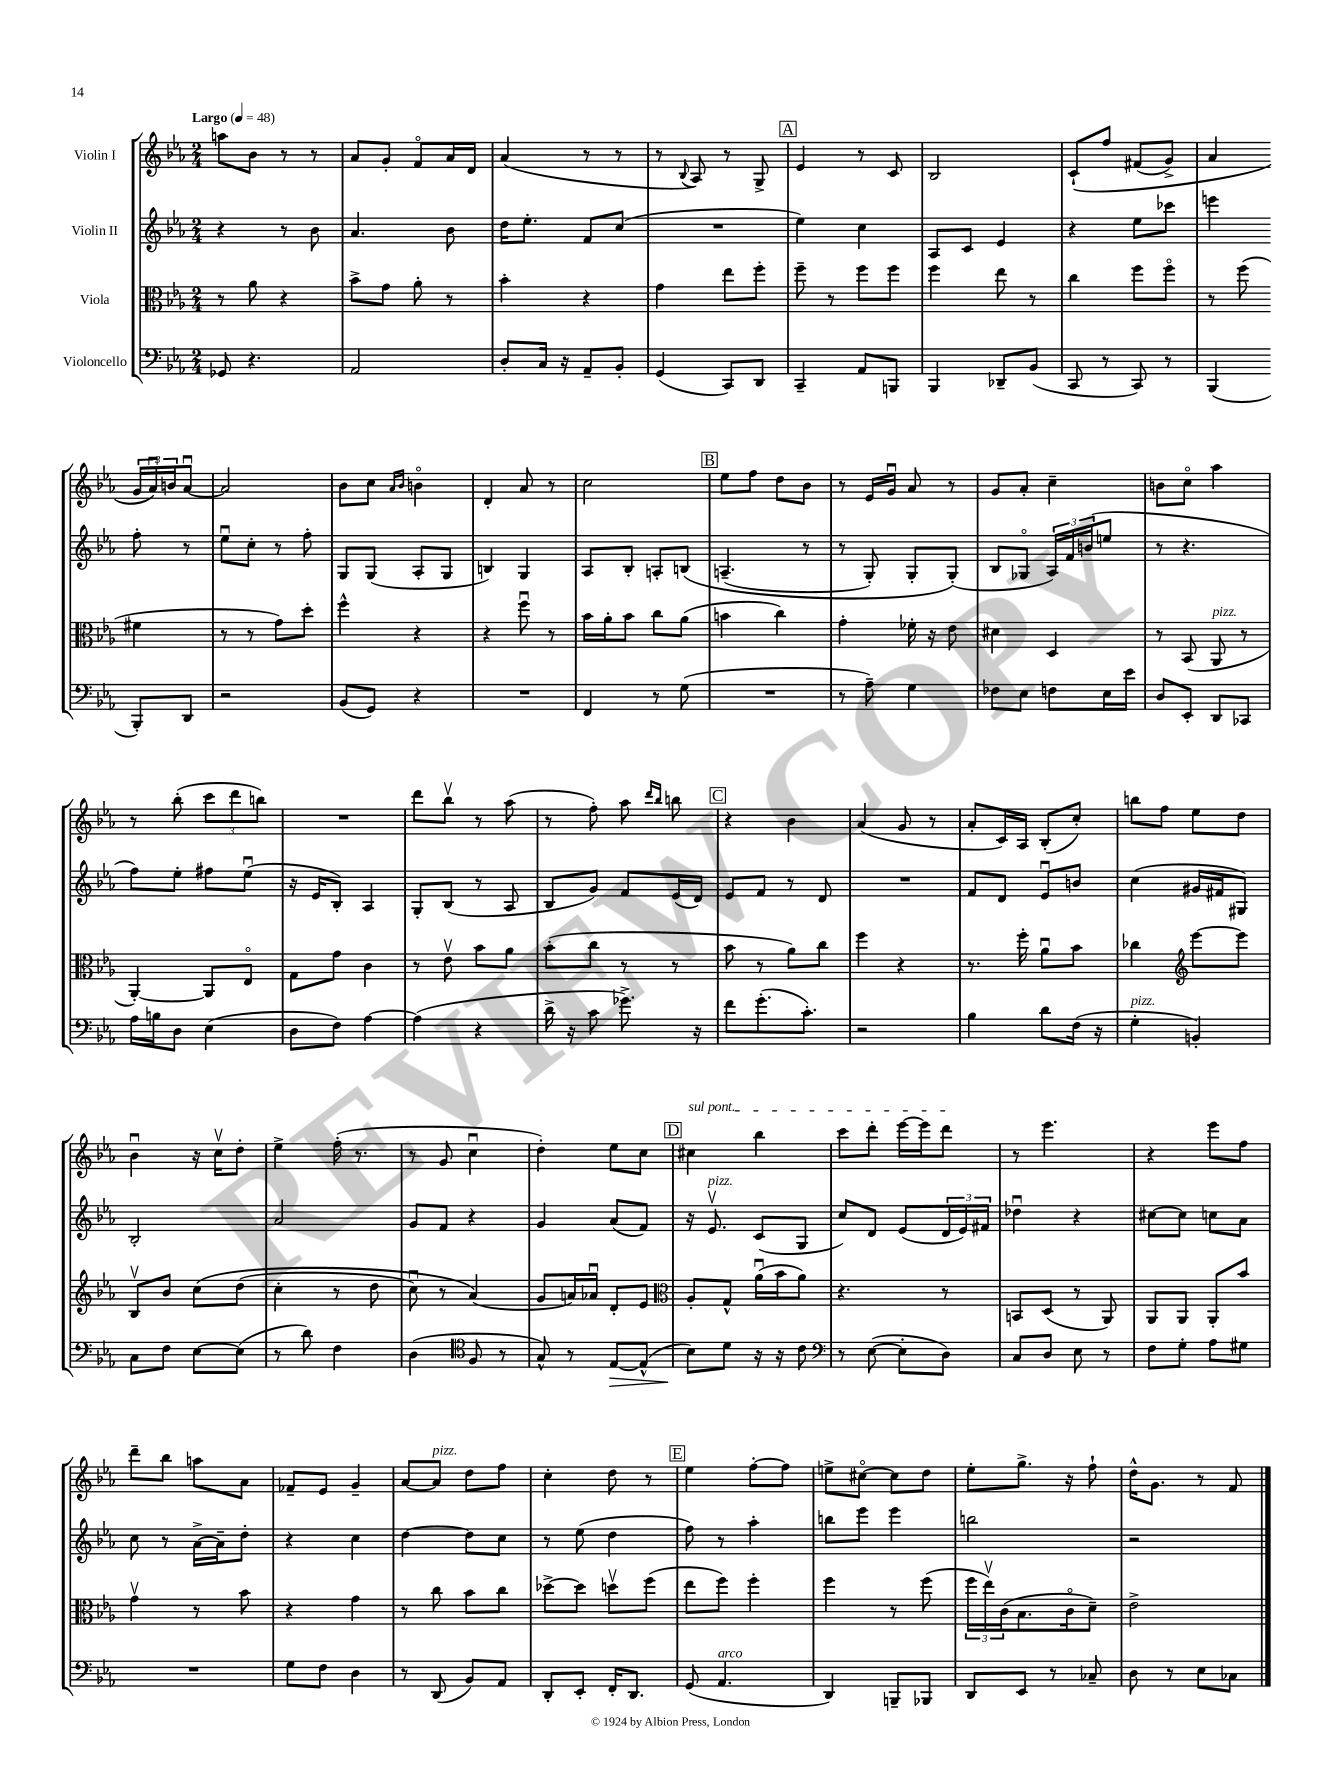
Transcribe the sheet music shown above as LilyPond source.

<<
\new StaffGroup <<
\new Staff = "s0" \with { instrumentName = "Violin I" } {
    \clef treble \key ees \major \numericTimeSignature \time 2/4 \tempo "Largo" 4 = 48
    a''8 bes'8 r8 r8 |
    aes'8 g'8-. f'8\flageolet aes'16 d'16 |
    aes'4( r8 r8 |
    r8 \appoggiatura { bes8 } aes8) r8 g8-> |
    \mark \markup { \box "A" } ees'4 r8 c'8 |
    bes2 |
    c'8-!\( f''8 fis'8( g'8->) |
    aes'4 \tuplet 3/2 { g'16 aes'16\downbow\) b'16 } aes'8~\downbow |
    aes'2 |
    bes'8 c''8 \grace { aes'16 bes'16 } b'4\flageolet |
    d'4-. aes'8 r8 |
    c''2 |
    \mark \markup { \box "B" } ees''8 f''8 d''8 bes'8 |
    r8 ees'16 g'16\downbow aes'8 r8 |
    g'8 aes'8-. c''4-- |
    b'8 c''8\flageolet aes''4 |
    r8 bes''8-.( \tuplet 3/2 { c'''8 d'''8 b''8) } |
    R2 |
    d'''8 bes''8\upbow r8 aes''8( |
    r8 f''8-.) aes''8 \grace { d'''16 bes''16 } b''8 |
    \mark \markup { \box "C" } r4 bes'4 |
    aes'4( g'8 r8 |
    aes'8-. c'16) aes16 bes8-.( c''8-.) |
    b''8 f''8 ees''8 d''8 |
    bes'4\downbow r16 c''16\upbow d''8-. |
    ees''4-> f''16-.( r8. |
    r8 g'8 c''4\downbow |
    d''4-.) ees''8 c''8 |
    \mark \markup { \box "D" } \once \override TextSpanner.bound-details.left.text = \markup { \italic "sul pont." } cis''4\startTextSpan bes''4 |
    c'''8 d'''8-. ees'''16~ ees'''16 d'''8\stopTextSpan |
    r8 ees'''4. |
    r4 ees'''8 f''8 |
    d'''8-- bes''8 a''8 aes'8 |
    fes'8-- ees'8 g'4-- |
    aes'8~ aes'8^\markup { \italic "pizz." } d''8 f''8 |
    c''4-. d''8 r8 |
    \mark \markup { \box "E" } ees''4 f''8~-. f''8 |
    e''8-> cis''8~\flageolet cis''8 d''8 |
    ees''8-. g''8.-> r16 f''8-! |
    d''16-^ g'8. r8 f'8 \bar "|." |
}
\new Staff = "s1" \with { instrumentName = "Violin II" } {
    \clef treble \key ees \major \numericTimeSignature \time 2/4
    r4 r8 bes'8 |
    aes'4. bes'8 |
    d''16 ees''8.-. f'8 c''8( |
    R2 |
    \mark \markup { \box "A" } ees''4) c''4 |
    aes8 c'8 ees'4 |
    r4 ees''8 ces'''8 |
    e'''4 f''8-. r8 |
    ees''8\downbow c''8-. r8 f''8-. |
    g8 g8( aes8-. g8 |
    b4) g4 |
    aes8 bes8-. a8-. b8\( |
    \mark \markup { \box "B" } a4.--( r8 |
    r8 g8-.) g8-. g8-.(\) |
    bes8 ges8\flageolet \tuplet 3/2 { aes16) f'16 b'16( } e''8 |
    r8 r4. |
    f''8) ees''8-. fis''8 ees''8\downbow( |
    r16 ees'16 bes8-.) aes4 |
    g8-. bes8( r8 aes8 |
    bes8 g'8) f'8 ees'16( d'16) |
    \mark \markup { \box "C" } ees'8 f'8 r8 d'8 |
    R2 |
    f'8 d'8 ees'8\downbow b'8 |
    c''4( gis'16 fis'16 gis8) |
    bes2-. |
    aes'2 |
    g'8 f'8 r4 |
    g'4 aes'8( f'8) |
    \mark \markup { \box "D" } r16 ees'8.\upbow^\markup { \italic "pizz." } c'8( g8 |
    c''8) d'8 ees'8( \tuplet 3/2 { d'16 ees'16) fis'16 } |
    des''4\downbow r4 |
    cis''8~ cis''8 c''8 aes'8 |
    c''8 r8 aes'16~-> aes'16-- d''8-. |
    r4 c''4 |
    d''4~ d''8 c''8 |
    r8 ees''8( d''4 |
    \mark \markup { \box "E" } f''8) r8 aes''4-. |
    b''8 ees'''8 ees'''4 |
    b''2 |
    r2 \bar "|." |
}
\new Staff = "s2" \with { instrumentName = "Viola" } {
    \clef alto \key ees \major \numericTimeSignature \time 2/4
    r8 aes'8 r4 |
    bes'8-> g'8 aes'8-. r8 |
    bes'4-. r4 |
    g'4 ees''8 f''8-. |
    \mark \markup { \box "A" } f''8-- r8 f''8 f''8 |
    f''4 ees''8 r8 |
    c''4 f''8 f''8\flageolet |
    r8 f''8( fis'4 |
    r8 r8 g'8) d''8-. |
    f''4-^ r4 |
    r4 f''8\downbow r8 |
    bes'16 aes'16-. bes'8 c''8 aes'8( |
    \mark \markup { \box "B" } b'4 c''4) |
    g'4-. fes'16-. r16 ees'8 |
    dis'4 d4 |
    r8 bes,8( aes,8^\markup { \italic "pizz." } r8 |
    aes,4~-.) aes,8 ees8\flageolet |
    g8 g'8 c'4 |
    r8 ees'8\upbow bes'8 aes'8 |
    bes'8-.( c''8 r8 r8 |
    \mark \markup { \box "C" } bes'8 r8 aes'8) c''8 |
    f''4 r4 |
    r8. f''16-. aes'8\downbow bes'8 |
    ces''4 \clef treble ees'''8~ ees'''8 |
    bes8\upbow bes'8 c''8\( d''8( |
    c''4-. r8 d''8 |
    c''8\downbow) r8 aes'4(\) |
    g'8 a'16) aes'16\downbow d'8-. ees'8 |
    \mark \markup { \box "D" } \clef alto aes8-. g8-^ aes'16\downbow( bes'16 aes'8) |
    r4. r8 |
    b,8 d8( r8 aes,8) |
    aes,8 aes,8 aes,8-. bes'8 |
    g'4\upbow r8 bes'8 |
    r4 g'4 |
    r8 c''8 bes'8 c''8 |
    des''8~-> des''8 d''8\upbow f''8( |
    \mark \markup { \box "E" } ees''8 f''8) f''4-. |
    f''4 r8 f''8( |
    \tuplet 3/2 { f''16 ees''16\upbow) c'16( } bes8. c'16\flageolet d'8--) |
    ees'2-> \bar "|." |
}
\new Staff = "s3" \with { instrumentName = "Violoncello" } {
    \clef bass \key ees \major \numericTimeSignature \time 2/4
    ges,8 r4. |
    aes,2 |
    d8-. c16 r16 aes,8-- bes,8-. |
    g,4( c,8) d,8 |
    \mark \markup { \box "A" } c,4-- aes,8 b,,8 |
    bes,,4 des,8-- bes,8( |
    c,8 r8 c,8) r8 |
    bes,,4( bes,,8-.) d,8 |
    r2 |
    bes,8( g,8) r4 |
    R2 |
    f,4 r8 g8( |
    \mark \markup { \box "B" } R2 |
    r8 aes8--) g4 |
    fes8 ees8 f8 ees16 ees'16 |
    d8 ees,8-. d,8 ces,8 |
    aes16 b16 d8 ees4( |
    d8 f8) aes4~ |
    aes4( r4 |
    d'16-> r16 c'8 ges'8.->) r16 |
    \mark \markup { \box "C" } f'8 g'8.-.( c'8.-.) |
    r2 |
    bes4 d'8 f16( r16 |
    g4-.^\markup { \italic "pizz." } b,4-.) |
    c8 f8 ees8~ ees8( |
    r8 d'8) f4 |
    d4( \clef tenor f8 r8 |
    g8-^) r8 ees8~\> ees8-^( |
    \mark \markup { \box "D" } bes8\!) d'8 r16 r16 c'8 |
    \clef bass r8 ees8~( ees8-. d8) |
    c8 d8 ees8 r8 |
    f8 g8-. aes8 gis8 |
    R2 |
    g8 f8 d4 |
    r8 d,8( bes,8) aes,8 |
    d,8-. ees,8-. f,16-. d,8. |
    \mark \markup { \box "E" } g,8( aes,4.^\markup { \italic "arco" } |
    d,4) b,,8-- bes,,8 |
    d,8 ees,8 r8 ces8-- |
    d8 r8 ees8 ces8 \bar "|." |
}
>>
>>
\layout { \context { \Score \remove "Bar_number_engraver" } }
